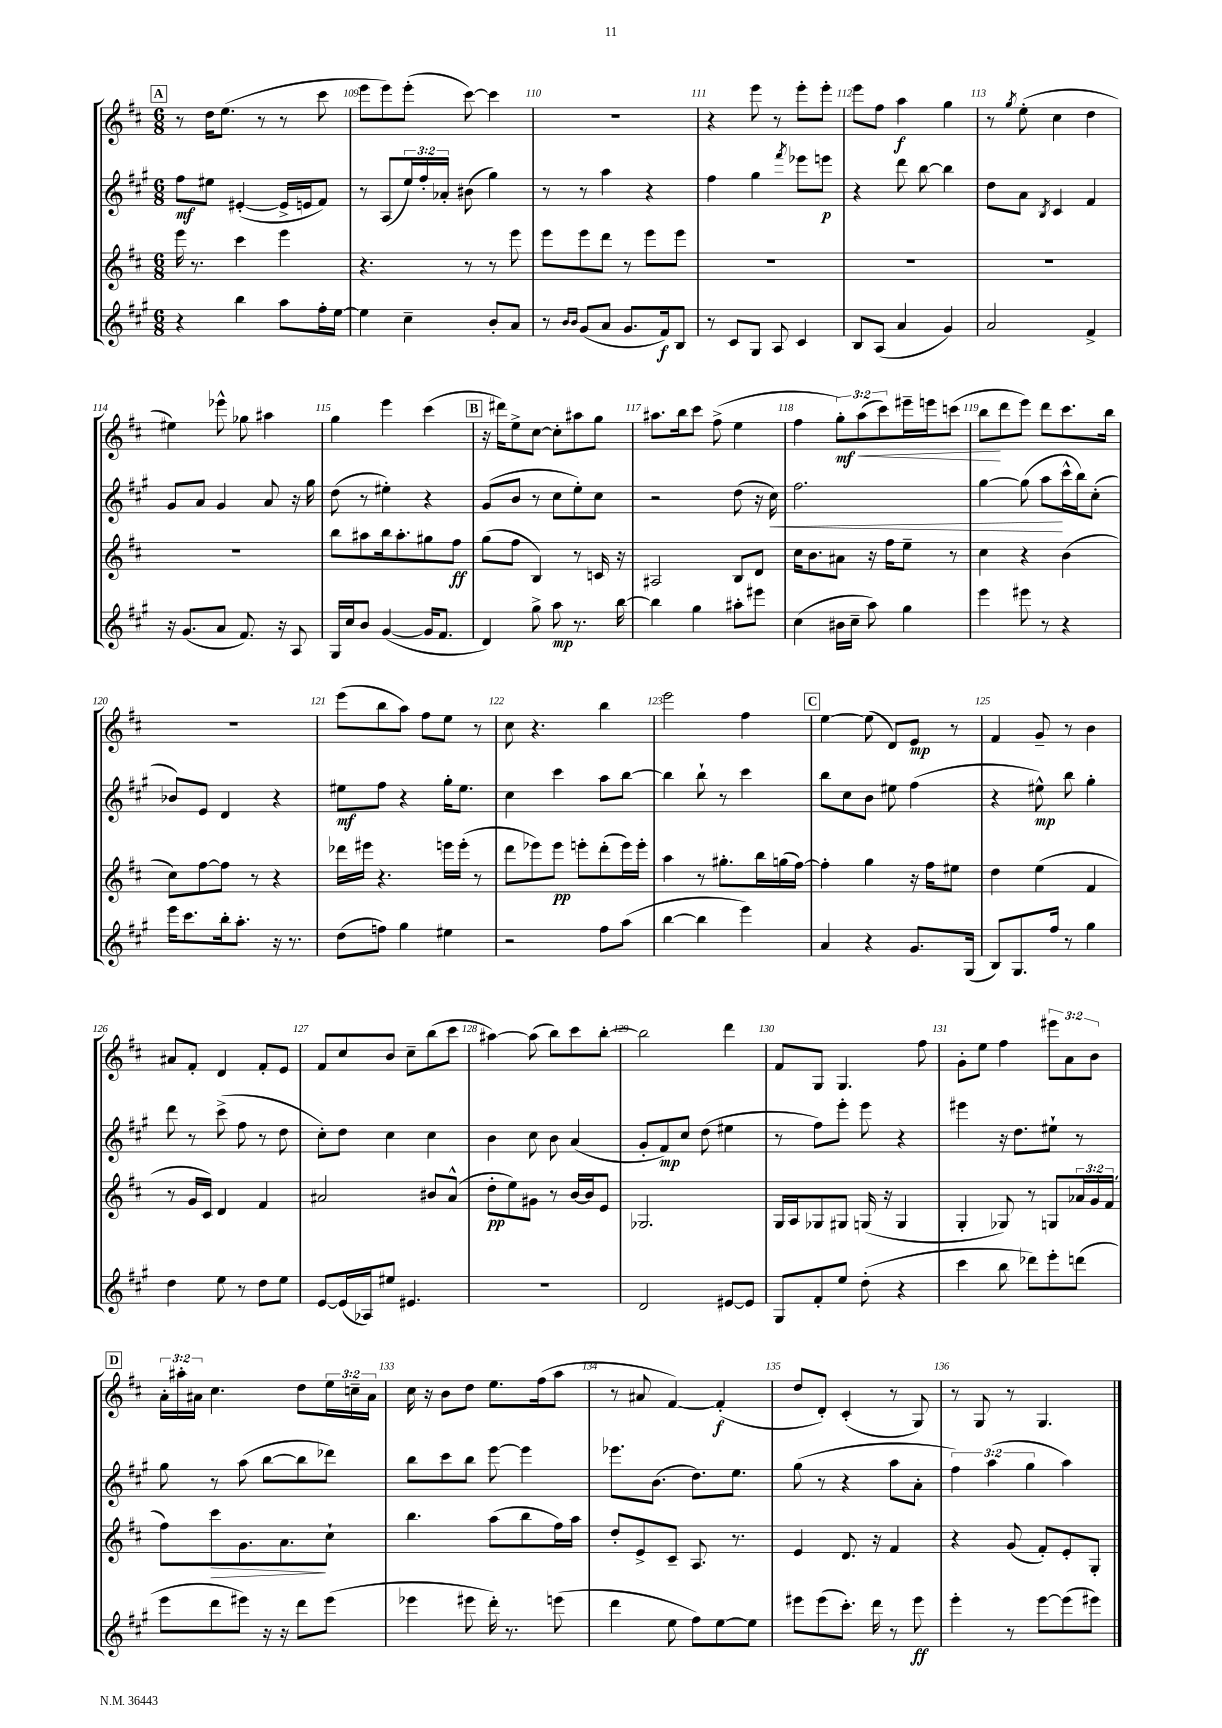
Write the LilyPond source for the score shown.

<<
\new StaffGroup <<
\new Staff = "s0" {
    \clef treble \key d \major \numericTimeSignature \time 6/8 \override Staff.TupletNumber.text = #tuplet-number::calc-fraction-text
    \mark \markup { \box "A" } r8 d''16 e''8.( r8 r8 cis'''8 |
    e'''8 e'''8) e'''8-.( cis'''8~) cis'''4 |
    R2. |
    r4 e'''8 r8 e'''8-. e'''8-. |
    e'''8 fis''8 a''4\f g''4 |
    r8 \acciaccatura { g''8 } e''8-.( cis''4 d''4 |
    eis''4) ees'''8-^ ges''8 ais''4 |
    g''4 e'''4 cis'''4( |
    \mark \markup { \box "B" } r16 dis'''16) e''8-> cis''8~ cis''8-. ais''8 g''8 |
    ais''8. b''16 cis'''8 fis''8->( e''4 |
    fis''4 \tuplet 3/2 { g''8-.\mf) a''8\<( cis'''8) } eis'''16-- e'''16 c'''8( |
    b''8\! d'''8 e'''8) d'''8 cis'''8. b''16 |
    R2. |
    e'''8( b''8 a''8) fis''8 e''8 r8 |
    cis''8 r4. b''4 |
    e'''2 fis''4 |
    \mark \markup { \box "C" } e''4~ e''8( d'8) e'8\mp r8 |
    fis'4 g'8-- r8 b'4 |
    ais'8 fis'8-. d'4 fis'8-. e'8 |
    fis'8 cis''8 b'8 cis''8-- b''8( cis'''8 |
    ais''4~) ais''8( b''8) cis'''8 b''8~-. |
    b''2 d'''4 |
    fis'8 g8 g4. fis''8 |
    g'8-. e''8 fis''4 \tuplet 3/2 { eis'''8 a'8 b'8 } |
    \mark \markup { \box "D" } \tuplet 3/2 { a'16-. ais''16-. ais'16 } cis''4. d''8 \tuplet 3/2 { e''16 c''16-- ais'16 } |
    cis''16 r16 b'8 d''8 e''8. fis''16( a''8 |
    r8 ais'8 fis'4~) fis'4-.\f( |
    d''8 d'8-.) cis'4-.( r8 g8) |
    r8 g8 r8 g4. \bar "|." |
}
\new Staff = "s1" {
    \clef treble \key a \major \numericTimeSignature \time 6/8 \override Staff.TupletNumber.text = #tuplet-number::calc-fraction-text
    \mark \markup { \box "A" } fis''8\mf eis''8 eis'4~-.( eis'16-> e'16 fis'8) |
    r8 a8( \tuplet 3/2 { e''16) fis''16-. aes'16-. } bis'8( gis''4) |
    r8 r8 a''4 r4 |
    fis''4 gis''4 \acciaccatura { fis'''8 } ees'''8 e'''8\p |
    r4 d'''8 b''8~ b''4 |
    d''8 a'8 \acciaccatura { b8 } cis'4 fis'4 |
    gis'8 a'8 gis'4 a'8 r16 gis''16 |
    d''8( r8 eis''4-.) r4 |
    \mark \markup { \box "B" } gis'8( b'8 r8 cis''8 e''8-.) cis''8 |
    r2 d''8( r16 cis''16\<) |
    fis''2. |
    gis''4~ gis''8( a''8\! cis'''16-^ b''16) cis''8-.( |
    bes'8) e'8 d'4 r4 |
    eis''8\mf fis''8 r4 gis''16-. eis''8. |
    cis''4 cis'''4 a''8 b''8~ |
    b''4 b''8-! r8 cis'''4 |
    \mark \markup { \box "C" } b''8 cis''8 b'8 eis''8 fis''4( |
    r4 eis''8-^\mp) b''8 gis''4-. |
    d'''8 r8 cis'''8->( fis''8 r8 d''8 |
    cis''8-.) d''8 cis''4 cis''4 |
    b'4 cis''8 b'8 a'4( |
    gis'8-. fis'8\mp) cis''8 d''8( eis''4 |
    r8 fis''8) e'''8-. e'''8 r4 |
    eis'''4 r16 d''8. eis''8-! r8 |
    \mark \markup { \box "D" } gis''8 r8 a''8( b''8~ b''8 des'''8) |
    b''8 cis'''8 b''8 e'''8~ e'''4 |
    ees'''8. b'8.( d''8.) e''8. |
    gis''8( r8 r4 a''8 a'8-. |
    \tuplet 3/2 { fis''4) a''4( gis''4 } a''4) \bar "|." |
}
\new Staff = "s2" {
    \clef treble \key d \major \numericTimeSignature \time 6/8 \override Staff.TupletNumber.text = #tuplet-number::calc-fraction-text
    \mark \markup { \box "A" } e'''16 r8. cis'''4 e'''4 |
    r4. r8 r8 e'''8 |
    e'''8 e'''8 d'''8 r8 e'''8 e'''8 |
    R2. |
    R2. |
    R2. |
    R2. |
    b''8 ais''8 b''16 ais''8.-. gis''8 fis''8\ff |
    \mark \markup { \box "B" } g''8( fis''8 b4) r8 c'16 r16 |
    ais2 b8 d'8 |
    cis''16 b'8. ais'8 r16 fis''16 e''8-- r8 |
    cis''4 r4 b'4( |
    cis''8) fis''8~ fis''8 r8 r4 |
    des'''16 eis'''16 r4. e'''16 e'''16-.( r8 |
    d'''8 ees'''8) ees'''8\pp e'''8-. d'''8-.( e'''16) e'''16-. |
    a''4 r8 gis''8.-. b''16 g''16( fis''16~) |
    \mark \markup { \box "C" } fis''4-. g''4 r16 fis''16 eis''8 |
    d''4 e''4( fis'4 |
    r8 g'16 cis'16) d'4 fis'4 |
    ais'2 bis'8 ais'8-^( |
    d''8-.\pp e''8) gis'8 r8 b'16~ b'16 e'8 |
    ges2. |
    g16 a16 ges8 gis8 g16( r16 g4 |
    g4-. ges8) r8 g8 \tuplet 3/2 { aes'16 g'16 fis'16( } |
    \mark \markup { \box "D" } fis''8) cis'''8\> g'8. a'8.\! cis''8-! |
    b''4. a''8( b''8 fis''16) a''16 |
    d''8-. e'8-> cis'8-- a8. r8. |
    e'4 d'8. r16 fis'4 |
    r4 g'8( fis'8-.) e'8-. g8-. \bar "|." |
}
\new Staff = "s3" {
    \clef treble \key a \major \numericTimeSignature \time 6/8
    \mark \markup { \box "A" } r4 b''4 a''8 fis''16-. e''16~ |
    e''4 cis''4-- b'8-. a'8 |
    r8 \grace { b'16 b'16 } gis'8( a'8 gis'8. fis'16\f) b8 |
    r8 cis'8 gis8 a8 cis'4 |
    b8 a8( a'4 gis'4) |
    a'2 fis'4-> |
    r16 gis'8.( a'8 fis'8.) r16 a8 |
    gis16 cis''16 b'8 gis'4~( gis'16 fis'8. |
    \mark \markup { \box "B" } d'4) gis''8-> a''8\mp r8. b''16~ |
    b''4 gis''4 ais''8-. eis'''8 |
    cis''4( bis'16 cis''16-- a''8) gis''4 |
    e'''4 eis'''8 r8 r4 |
    e'''16 cis'''8. b''16-. a''8.-. r16 r8. |
    d''8( f''8) gis''4 eis''4 |
    r2 fis''8 a''8( |
    b''4~ b''4 e'''4) |
    \mark \markup { \box "C" } a'4 r4 gis'8. gis16( |
    b8) gis8. fis''16 r8 gis''4 |
    d''4 e''8 r8 d''8 e''8 |
    e'8~ e'16( aes16) eis''8 eis'4. |
    R2. |
    d'2 eis'8~ eis'8 |
    gis8 fis'8-. e''8 d''8-.( r4 |
    cis'''4 b''8 des'''8) e'''8-. d'''8( |
    \mark \markup { \box "D" } e'''8 d'''8 eis'''8) r16 r16 d'''8 eis'''8( |
    ees'''4 eis'''8 d'''16-.) r8. e'''8( |
    d'''4 e''8 fis''8) e''8~ e''8 |
    eis'''8 eis'''8( cis'''8.-.) d'''16 r8 eis'''8\ff |
    e'''4-. r8 e'''8~ e'''8( eis'''8) \bar "|." |
}
>>
>>
\layout { \context { \Score currentBarNumber = #108 \override BarNumber.break-visibility = ##(#f #t #t) barNumberVisibility = #all-bar-numbers-visible } }
